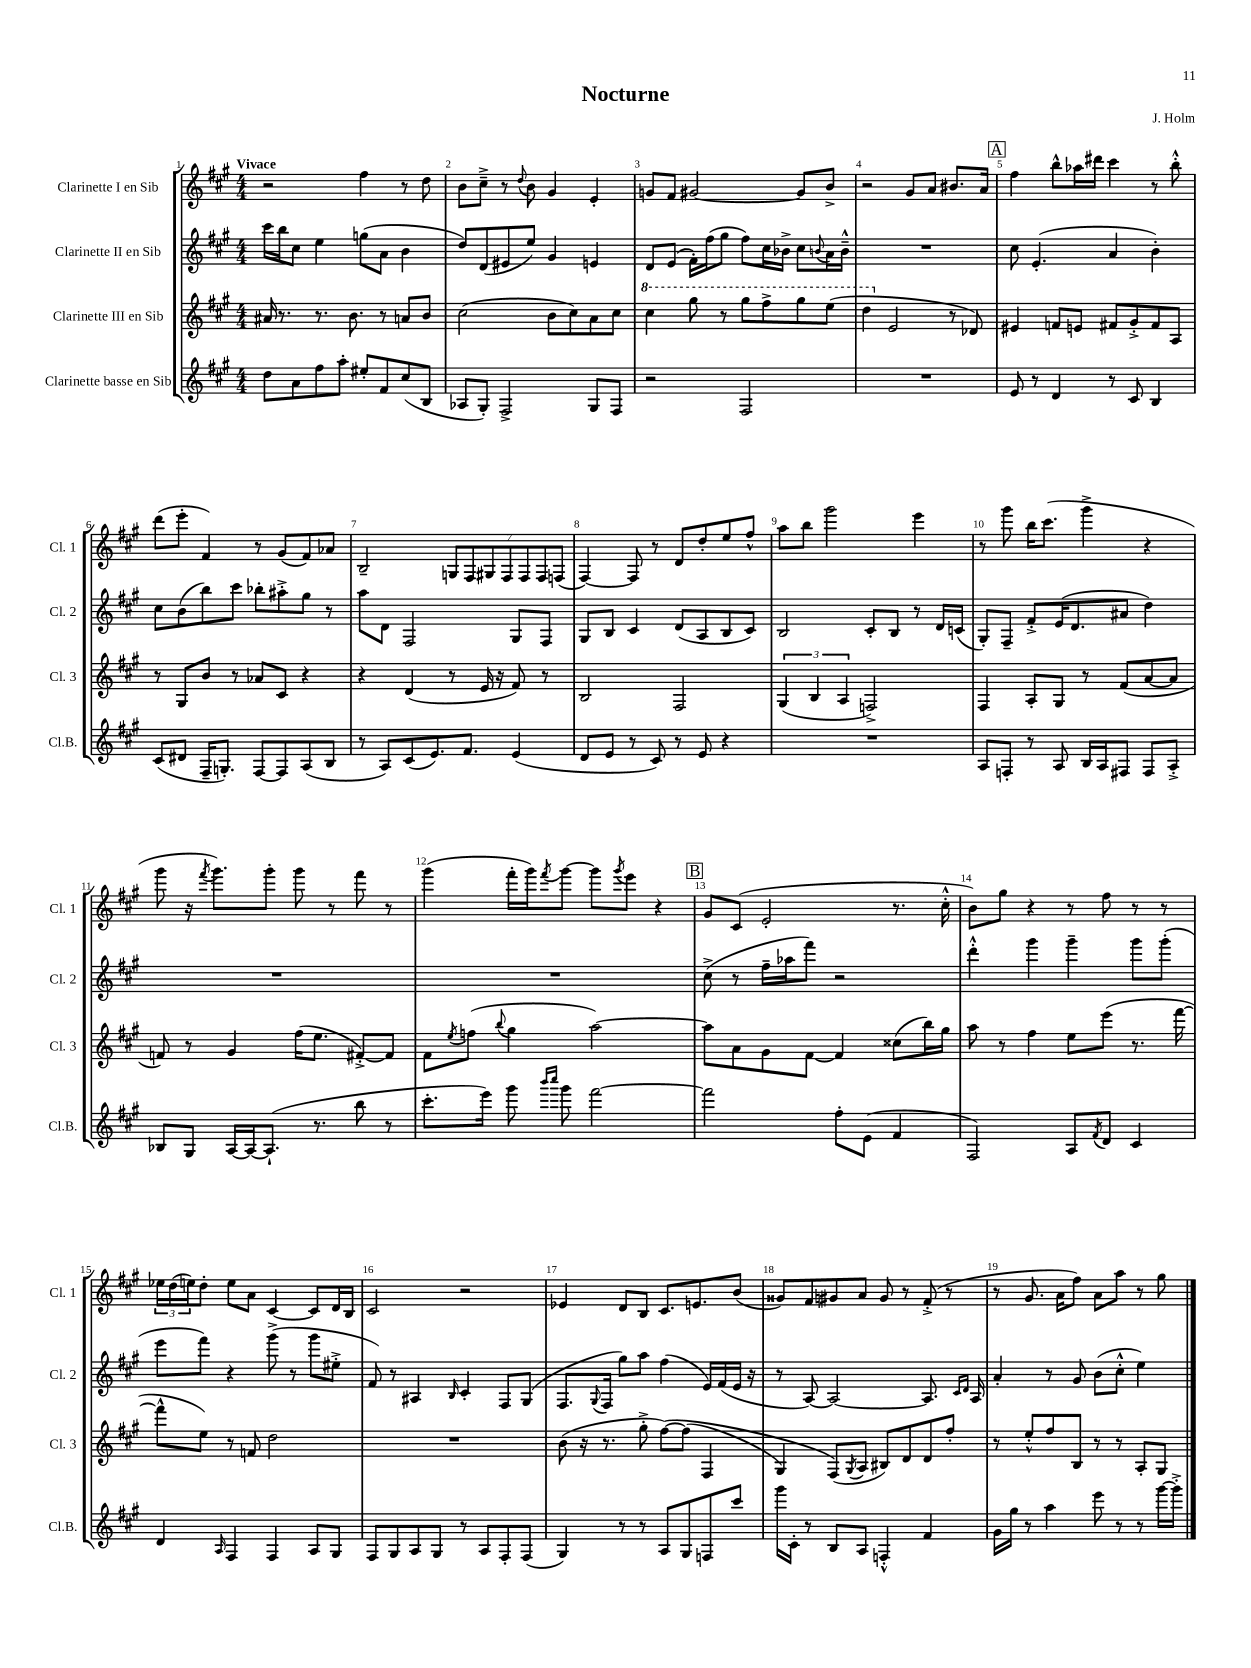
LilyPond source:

\header { title = "Nocturne" composer = "J. Holm" }
<<
\new StaffGroup <<
\new Staff = "s0" \with { instrumentName = "Clarinette I en Sib" shortInstrumentName = "Cl. 1" } {
    \clef treble \key a \major \numericTimeSignature \time 4/4 \tempo "Vivace"
    r2 fis''4 r8 d''8 |
    b'8 cis''8---> r8 \appoggiatura { d''8 } b'8 gis'4 e'4-. |
    g'8 fis'8 gis'2~ gis'8 b'8-> |
    r2 gis'8 a'8 bis'8. a'16 |
    \mark \markup { \box "A" } fis''4 b''8-^ aes''16 dis'''16 cis'''4 r8 b''8-.-^ |
    d'''8( e'''8-. fis'4) r8 gis'8( fis'8) aes'8 |
    b2-- \tuplet 7/4 { g8 fis8 gis8 fis8 fis8 fis8 f8( } |
    fis4~) fis8 r8 d'8 d''8-. e''8 fis''8-^ |
    a''8 b''8 gis'''2 e'''4 |
    r8 gis'''8 b''16 cis'''8.( gis'''4-> r4 |
    gis'''8 r16 \acciaccatura { fis'''8 } gis'''8.) gis'''8-. gis'''8 r8 fis'''8 r8 |
    gis'''4( fis'''16-. gis'''16) \acciaccatura { fis'''8 } gis'''8~ gis'''8 \acciaccatura { gis'''8 } e'''8 r4 |
    \mark \markup { \box "B" } gis'8 cis'8( e'2-. r8. cis''16-.-^ |
    b'8) gis''8 r4 r8 fis''8 r8 r8 |
    \tuplet 3/2 { ees''16 d''16( e''16) } d''8-. e''8 a'8 cis'4~ cis'8 d'16 b16 |
    cis'2 r2 |
    ees'4 d'8 b8 cis'8. e'8. b'8( |
    gisis'8) fis'8 gis'8 a'8 gis'8 r8 fis'8-.->( r8 |
    r8 gis'8. a'16 fis''8) a'8 a''8 r8 gis''8 \bar "|." |
}
\new Staff = "s1" \with { instrumentName = "Clarinette II en Sib" shortInstrumentName = "Cl. 2" } {
    \clef treble \key a \major \numericTimeSignature \time 4/4
    cis'''16 b''16 cis''8 e''4 g''8( a'8 b'4 |
    d''8) d'8( eis'8 e''8) gis'4 e'4 |
    d'8 e'8( fis'16-.) fis''16( gis''8 fis''8) cis''16 bes'16-> cis''8 \appoggiatura { b'8 } a'16 b'16---^ |
    R1 |
    \mark \markup { \box "A" } cis''8 e'4.-.( a'4 b'4-.) |
    cis''8 b'8( b''8) cis'''8 bes''8-. ais''8-.-> gis''8 r8 |
    a''8 d'8 fis2 gis8 fis8 |
    gis8 b8 cis'4 d'8( a8 b8 cis'8) |
    b2 cis'8-. b8 r8 d'16 c'16( |
    gis8-.) fis8-- fis'8-.-> e'16( d'8. ais'8 d''4) |
    R1 |
    R1 |
    \mark \markup { \box "B" } cis''8->( r8 fis''16-- aes''16 fis'''8) r2 |
    d'''4-.-^ gis'''4 gis'''4-- gis'''8 gis'''8-.( |
    e'''8 fis'''8) r4 gis'''8->( r8 gis'''8 eis''8-.-> |
    fis'8) r8 ais4 \grace { b16 } cis'4-. fis8 gis8( |
    fis8. \appoggiatura { gis8 } fis16 gis''8) a''8 fis''4( e'16) fis'16( e'16 r16 |
    r8 a8~) a2~ a8. \grace { cis'16 d'16 } a16 |
    a'4-. r8 gis'8 b'8( cis''8-.-^ e''4) \bar "|." |
}
\new Staff = "s2" \with { instrumentName = "Clarinette III en Sib" shortInstrumentName = "Cl. 3" } {
    \clef treble \key a \major \numericTimeSignature \time 4/4
    ais'16 r8. r8. b'8. r8 a'8 b'8 |
    cis''2( b'8 cis''8) a'8 cis''8 |
    \ottava #1 cis'''4 gis'''8 r8 gis'''8 fis'''8-> gis'''8 e'''8( |
    d'''4 \ottava #0 e'2 r8 des'8) |
    \mark \markup { \box "A" } eis'4 f'8 e'8 fis'8 gis'8-.-> fis'8 a8 |
    r8 gis8 b'8 r8 aes'8 cis'8 r4 |
    r4 d'4( r8 e'16 r16 fis'8) r8 |
    b2 fis2 |
    \tuplet 3/2 { gis4( b4 a4 } f2->) |
    fis4 a8-. gis8 r8 fis'8( a'8~ a'8 |
    f'8) r8 gis'4 fis''16( e''8. fis'8~-.->) fis'8 |
    fis'8 \acciaccatura { e''8 } f''8( \appoggiatura { b''8 } gis''4 a''2~) |
    \mark \markup { \box "B" } a''8 a'8 gis'8 fis'8~ fis'4 cisis''8( b''16) gis''16 |
    a''8 r8 fis''4 e''8 e'''8( r8. fis'''16~ |
    fis'''8-^ e''8) r8 f'8 d''2 |
    R1 |
    b'8( r16 r8. gis''8-.-> fis''8~)\( fis''8( fis4 |
    gis4) fis8(\) \acciaccatura { gis8 } a8 bis8) d'8 d'8 fis''8-. |
    r8 e''8-.-^ fis''8 b8 r8 r8 a8-. gis8 \bar "|." |
}
\new Staff = "s3" \with { instrumentName = "Clarinette basse en Sib" shortInstrumentName = "Cl.B." } {
    \clef treble \key a \major \numericTimeSignature \time 4/4
    d''8 a'8 fis''8 a''8-. eis''8-. fis'8 cis''8( b8 |
    aes8 gis8-.) fis2-> gis8 fis8 |
    r2 fis2 |
    R1 |
    \mark \markup { \box "A" } e'8 r8 d'4 r8 cis'8 b4 |
    cis'8( dis'8 fis16-- g8.-.) fis8~ fis8 a8( b8 |
    r8 a8) cis'8( e'8.) fis'8. e'4( |
    d'8 e'8 r8 cis'8) r8 e'8 r4 |
    R1 |
    a8 f8-. r8 a8 b16 a16 fis8 fis8 a8-.-> |
    bes8 gis8 a16~ a16~ a8.-!( r8. b''8 r8 |
    cis'''8.-. e'''16) gis'''8 \grace { b'''16 cis''''16 } gis'''8 fis'''2~ |
    \mark \markup { \box "B" } fis'''2 fis''8-. e'8( fis'4 |
    fis2) a8 \acciaccatura { fis'8 } d'8 cis'4 |
    d'4 \grace { a16 } fis4 fis4 a8 gis8 |
    fis8 gis8 a8 gis8 r8 a8 fis8-. fis8( |
    gis4) r8 r8 a8 gis8 f8 cis'''8 |
    gis'''16 cis'16-. r8 b8 a8 f4-.-^ fis'4 |
    gis'16 gis''16 r8 a''4 e'''8 r8 r8 gis'''16~ gis'''16-.-> \bar "|." |
}
>>
>>
\layout { \context { \Score \override BarNumber.break-visibility = ##(#f #t #t) barNumberVisibility = #all-bar-numbers-visible } }
